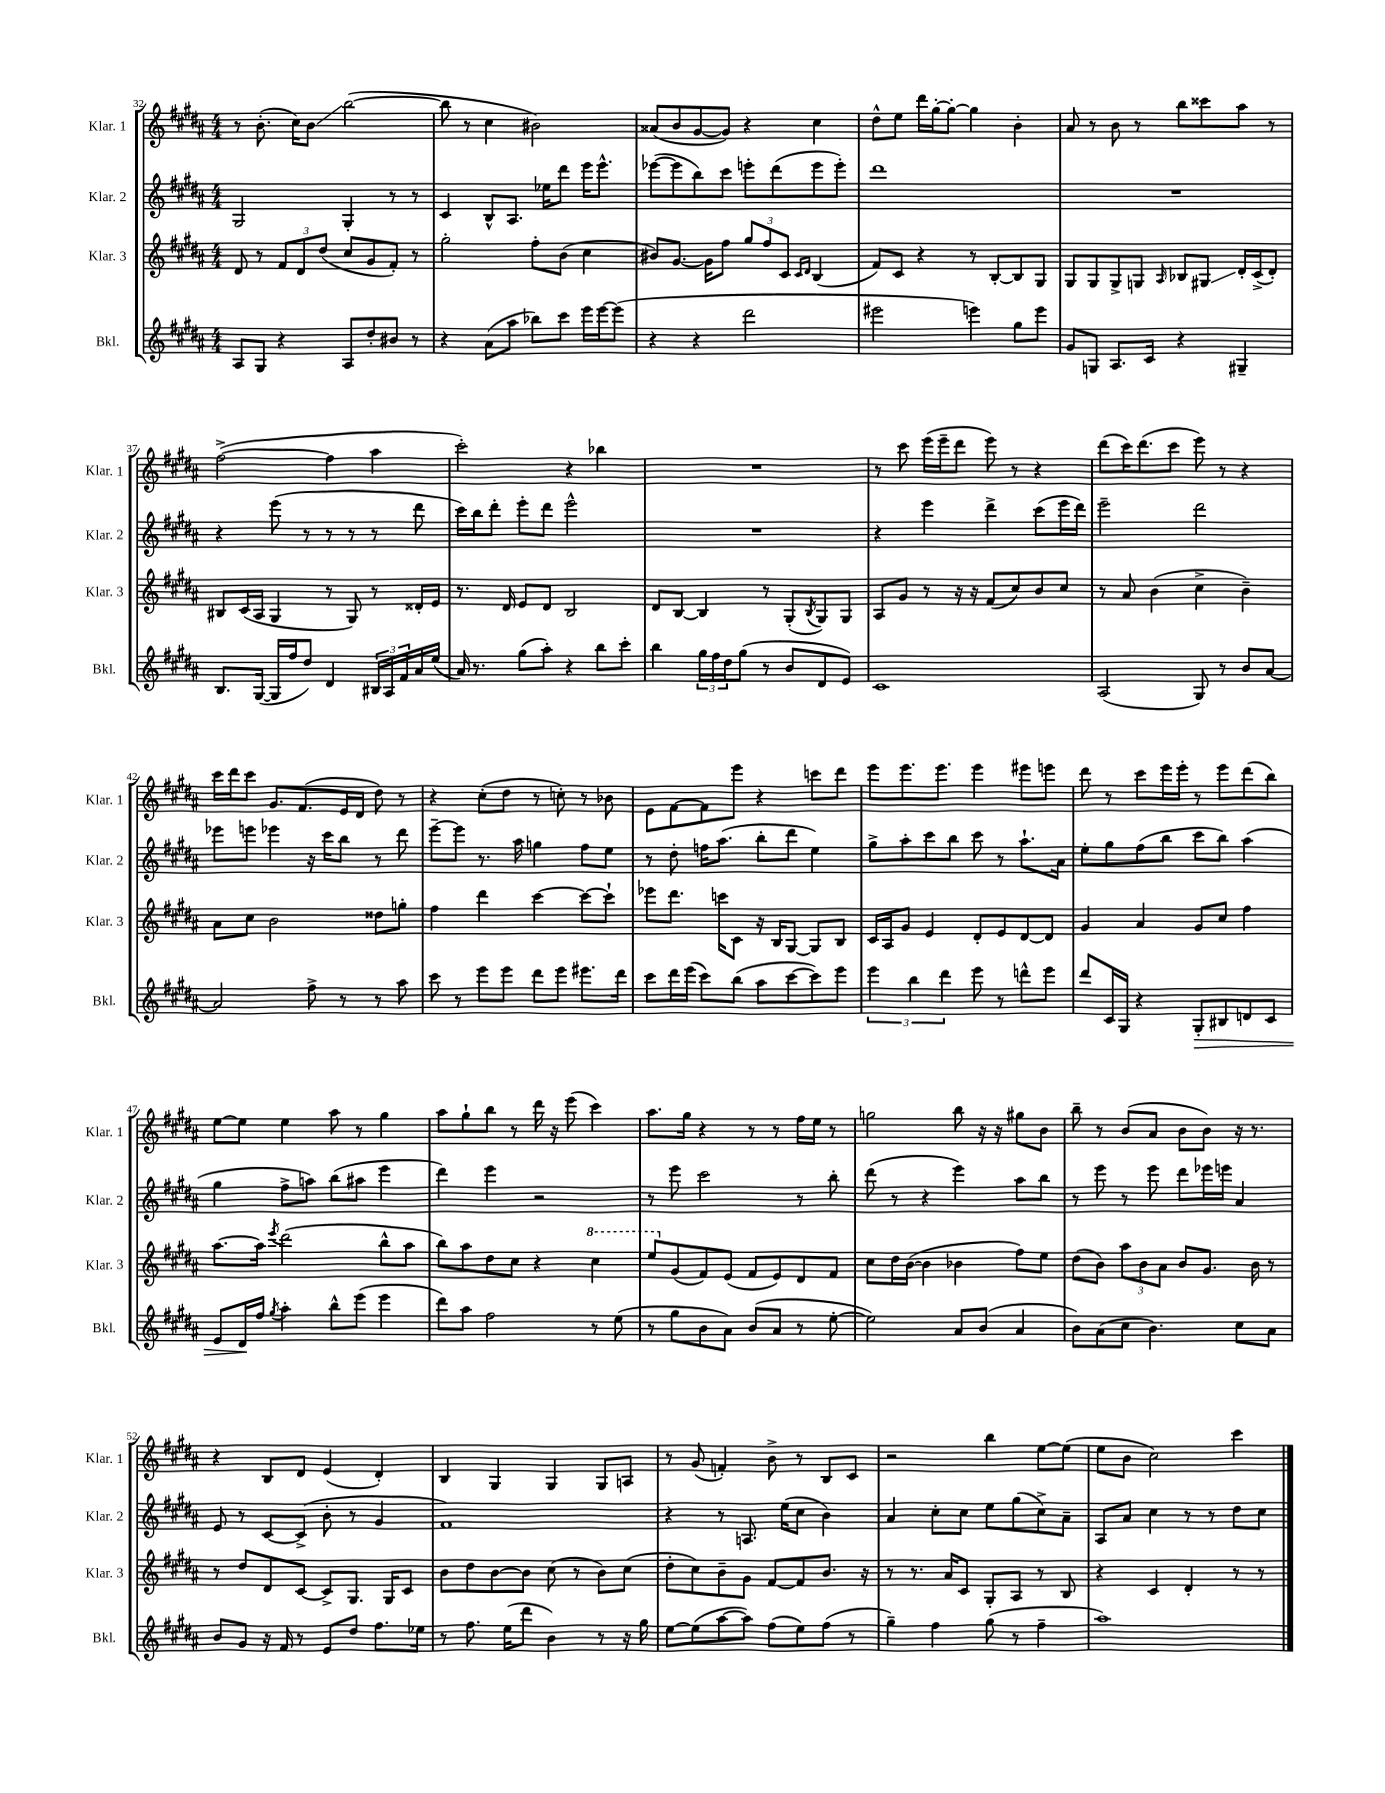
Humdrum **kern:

**kern	**kern	**kern	**kern
*staff4	*staff3	*staff2	*staff1
*clefG2	*clefG2	*clefG2	*clefG2
*k[f#c#g#d#a#]	*k[f#c#g#d#a#]	*k[f#c#g#d#a#]	*k[f#c#g#d#a#]
*M4/4	*M4/4	*M4/4	*M4/4
8A#/L	8d#/	2G#/	8r
8G#/J	8r	.	(8.b'\
4r	12f#/L	.	.
.	.	.	16cc#\LK)
.	12d#/	.	.
.	.	.	8b\J
.	(12dd#/J	.	.
8A#/L	8cc#/L	4G#'/	([2bb\
8dd#'/	8g#/	.	.
8b#/J	8f#'/J)	8r	.
8r	8r	8r	.
=	=	=	=
4r	2gg#'\	4c#/	8bb\]
.	.	.	8r
(8a#\L	.	8B^^/L	4cc#\
8aa#\J	.	8.A#/J	.
8bb-\L)	8ff#'\L	.	2b#\)
.	.	16ee-\LK	.
8ccc#\J	(8b\J	8ddd#\J	.
16eee\LL	4cc#\	16eee\LK	.
[16eee\J	.	8.eee^^\J	.
(8eee\]J	.	.	.
=	=	=	=
4r	8b#/L)	([8eee-\L	(8a##/L
.	[8.g#/J	8eee-\]	8b/
4r	.	8bb\)	[8g#/
.	16g#\]LK	.	.
.	8ff#\J	8ccc#\J	8g#/]J)
2ddd#\	12gg#/L	8eee'\L	4r
.	12ff#/	.	.
.	.	(8ddd#\	.
.	12c#/J	.	.
.	16qqc#/LL	.	.
.	16qqd#/JJ	.	.
.	(4B/	8eee\	4cc#\
.	.	8eee'\J)	.
=	=	=	=
2eee#\	8f#/L)	1ddd#	8dd#^^\L
.	8c#/J	.	8ee\J
.	4r	.	16ddd#\LL
.	.	.	[16gg#'\J
.	.	.	8gg#'\_J
4eee\)	8r	.	4gg#\]
.	[8B'/L	.	.
8gg#\L	8B/]	.	4b'\
8eee\J	8G#/J	.	.
=	=	=	=
8g#/L	8G#/L	1r	8a#/
8G/J	8G#/	.	8r
8.A#/L	8G#^/	.	8b\
.	8G/J	.	8r
16c#/Jk	.	.	.
.	16qqA#/	.	.
4r	8B-/L	.	8bb\L
.	8G#/J	.	8ccc##\
4G#~/	16d#'/LL	.	8aa#\J
.	(16c#^/J	.	.
.	8d#'/J)	.	8r
=	=	=	=
8.B/L	8B#/L	4r	([2ff#^\
.	(16c#/L	.	.
([16G#/Jk	16A#/JJ	.	.
16G#/]LL	4G#/	(8eee\	.
16ff#/J	.	.	.
8dd#/J)	.	8r	.
4d#/	8r	8r	4ff#\]
.	8G#/)	8r	.
24B#/LL	8r	8r	4aa#\
24A#/	.	.	.
24f#/	.	.	.
16a#/	16d##'/LL	8ddd#\	.
(16ee/JJ	16e/JJ	.	.
=	=	=	=
16a#/)	8.r	16ccc#\LL)	2ccc#'\)
8.r	.	16bb\J	.
.	.	8ddd#'\J	.
.	16d#/	.	.
(8gg#\L	8e/L	8eee'\L	.
8aa#'\J)	8d#/J	8ddd#\J	.
4r	2B/	2eee^^\	4r
8bb\L	.	.	4bb-\
8ccc#'\J	.	.	.
=	=	=	=
4bb\	8d#/L	1r	1r
.	[8B/J	.	.
24gg#\LL	4B/]	.	.
24ff#\	.	.	.
24dd#\J	.	.	.
(8gg#\J	.	.	.
8r	8r	.	.
8b/L	(8G#'/L	.	.
.	8qB/	.	.
8d#/	8G#/)	.	.
8e/J)	8G#/J	.	.
=	=	=	=
1c#	8A#/L	4r	8r
.	8g#/J	.	8ccc#\
.	8r	4eee\	(16eee\LL
.	.	.	16eee~\J
.	16r	.	8ddd#\J
.	16r	.	.
.	(8f#/L	4ddd#^\	8eee\)
.	8cc#/)	.	8r
.	8b/	(8ccc#\L	4r
.	8cc#/J	16eee\L	.
.	.	16ddd#\JJ)	.
=	=	=	=
(2A#/	8r	2eee~\	(8ddd#\L
.	8a#/	.	16ccc#\K)
.	.	.	(8.ddd#\
.	(4b\	.	.
.	.	.	8ccc#\J
8G#/)	4cc#^\	2ddd#\	8eee\)
8r	.	.	8r
8b/L	4b~\)	.	4r
[8a#/J	.	.	.
=	=	=	=
2a#/]	8a#\L	8eee-\L	16ccc#\LL
.	.	.	16ddd#\J
.	8cc#\J	8eee\J	8ccc#\J
.	2b\	4eee-\	8.g#/L
.	.	.	(8.f#/
8ff#^\	.	16r	.
.	.	16ccc#\LK	.
8r	.	8bb\J	16e/L
.	.	.	16d#/JJ
8r	8dd##\L	8r	8dd#\)
8aa#\	8gg'\J	8ddd#\	8r
=	=	=	=
8ccc#\	4ff#\	[8eee~\L	4r
8r	.	8eee\]J	.
8eee\L	4ddd#\	8.r	(8cc#'\L
8eee\J	.	.	8dd#\J
.	.	16aa#\	.
8ddd#\L	[4ccc#\	4gg\	8r
8eee\J	.	.	8cc'\)
8.eee#\L	8ccc#\_L	8ff#\L	8r
.	8ccc#`\]J	8ee\J	8b-\
16ddd#\Jk	.	.	.
=	=	=	=
8ccc#\L	8eee-\L	8r	8e\L
16ddd#\L	8.ddd#\J	8dd#'\	[8f#\
(16eee\JJ	.	.	.
8ccc#\L)	.	16ff\LK	8f#\]
.	16ccc\LK	(8.aa#\J	.
(8bb\J	8c#\J	.	8eee\J
8aa#\L	16r	8bb'\L	4r
.	16B/LK	.	.
[8ccc#\	[8G#/J	8ddd#\J	.
8ccc#\])	8G#/]L	4ee\)	8ccc\L
8eee\J	8B/J	.	8ddd#\J
=	=	=	=
6eee\	16c#/LL	8gg#^\L	8eee\L
.	16A#/J	.	.
.	8g#/J	8aa#'\	8.eee\
6bb\	.	.	.
.	4e/	8ccc#\	.
.	.	.	8.eee\J
6ddd#\	.	.	.
.	.	8bb\J	.
8eee\	8d#'/L	8ccc#\	4eee\
8r	8e/	8r	.
8ddd^^\L	[8d#/	8.aa#`\L	8eee#\L
8eee\J	8d#/]J	.	8eee\J
.	.	16a#\Jk	.
=	=	=	=
8ddd#/L	4g#/	8ee'\L	8ddd#\
16c#/L	.	8gg#\	8r
16G#/JJ	.	.	.
4r	4a#/	(8ff#\	8ccc#\L
.	.	8bb\J	16eee\L
.	.	.	16eee'\JJ
8G#'/L	8g#/L	8ccc#\L	8r
8B#/	8cc#/J	8bb\J)	8eee\L
8d/	4ff#\	(4aa#\	(8ddd#\
8c#/J	.	.	8bb\J)
=	=	=	=
8e/L	[8.aa#\L	4gg#\	[8ee\L
16d#/L	.	.	8ee\]J
16ff#/JJ	16aa#\]Jk	.	.
8qgg#/	8qeee/	.	.
4aa#'\	(2ddd#\	8ff#^\L	4ee\
.	.	8aa\J)	.
8bb^^\L	.	(8bb\L	8aa#\
(8eee\J	.	8aa#\J	8r
4eee\	8bb^^\L	4eee\	4gg#\
.	8aa#\J	.	.
=	=	=	=
8ddd#\L)	8bb\L)	4ddd#\)	8aa#\L
8aa#\J	8aa#\	.	8gg#`\
2ff#\	8dd#\	4eee\	8bb\J
.	8cc#\J	.	8r
.	4r	2r	16ddd#\
.	.	.	16r
.	.	.	(8eee\
8r	4ccc#\	.	4ccc#\)
(8ee\	.	.	.
=	=	=	=
8r	8eee/L	8r	8.aa#\L
8gg#\L	(8g#/	8eee\	.
.	.	.	16gg#\Jk
8b\	8f#/)	2ccc#\	4r
8a#\J)	(8e/J	.	.
(8b/L	8f#/L	.	8r
8a#/J	8e/)	.	8r
8r	8d#/	8r	16ff#\LL
.	.	.	16ee\JJ
[8ee'\	8f#/J	8bb'\	8r
=	=	=	=
2ee\])	8cc#\L	(8ddd#\	2gg\
.	16dd#\L	8r	.
.	([16b\JJ	.	.
.	4b\]	4r	.
8a#/L	4b-\	4eee\)	8bb\
(8b/J	.	.	16r
.	.	.	16r
4a#/	8ff#\L)	8aa#\L	8gg#\L
.	8ee\J	8bb\J	8b\J
=	=	=	=
8b\L)	(8dd#\L	8r	8bb~\
(8a#\	8b\J)	8eee\	8r
8cc#\J	12aa#\L	8r	(8b/L
.	12b\	.	.
4.b\)	.	8eee\	8a#/J
.	12a#\J	.	.
.	8b/L	8ddd#\L	8b\L
.	8.g#/J	16eee-\L	8b\J)
.	.	16eee\JJ	.
8cc#\L	.	4a#/	16r
.	16b\	.	8.r
8a#\J	8r	.	.
=	=	=	=
8b/L	8r	8e/	4r
8g#/J	8dd#/L	8r	.
16r	8d#/	[8c#/L	8B/L
16f#/	.	.	.
8r	[8c#/J	(8c#^/]J	8d#/J
8e/L	8c#^/]L	8b'\	(4e/
8dd#/J	8.G#/J	8r	.
8.ff#\L	.	4g#/	4d#'/)
.	16G#/LK	.	.
.	8c#/J	.	.
16ee-\Jk	.	.	.
=	=	=	=
8r	8b\L	1f#)	4B/
8.ff#\	8dd#\	.	.
.	[8b\	.	4G#/
(16ee\LK	.	.	.
8ddd#\J	8b\]J	.	.
4b\)	(8cc#\	.	4G#/
.	8r	.	.
8r	8b\L)	.	8G#/L
16r	(8cc#\J	.	8A/J
16gg#\	.	.	.
=	=	=	=
[8ee\L	8dd#'\L	4r	8r
(8ee\]	8cc#\)	.	(8g#/
[8aa#\	8b~\	8r	4f'/)
8aa#\]J)	8g#\J	8.A/	.
(8ff#\L	[8f#/L	.	8b^\
.	.	(16ee\LK	.
8ee\)	8f#/]	8cc#\J	8r
(8ff#\J	8.b/J	4b\)	8B/L
8r	.	.	8c#/J
.	16r	.	.
=	=	=	=
4gg#~\)	8r	4a#/	2r
.	8.r	.	.
4ff#\	.	8cc#'\L	.
.	16a#/LK	.	.
.	8c#/J	8cc#\J	.
(8gg#\	8G#'/L	8ee\L	4bb\
8r	8A#/J	(8gg#\	.
4ff#~\	8r	8cc#^\)	[8ee\L
.	8B/	8a#~\J	(8ee\]J
=	=	=	=
1aa#)	4r	8A#/L	8ee\L
.	.	8a#/J	8b\J
.	4c#/	4cc#\	2cc#\)
.	4d#'/	8r	.
.	.	8r	.
.	8r	8dd#\L	4ccc#\
.	8r	8cc#\J	.
==	==	==	==
*-	*-	*-	*-
